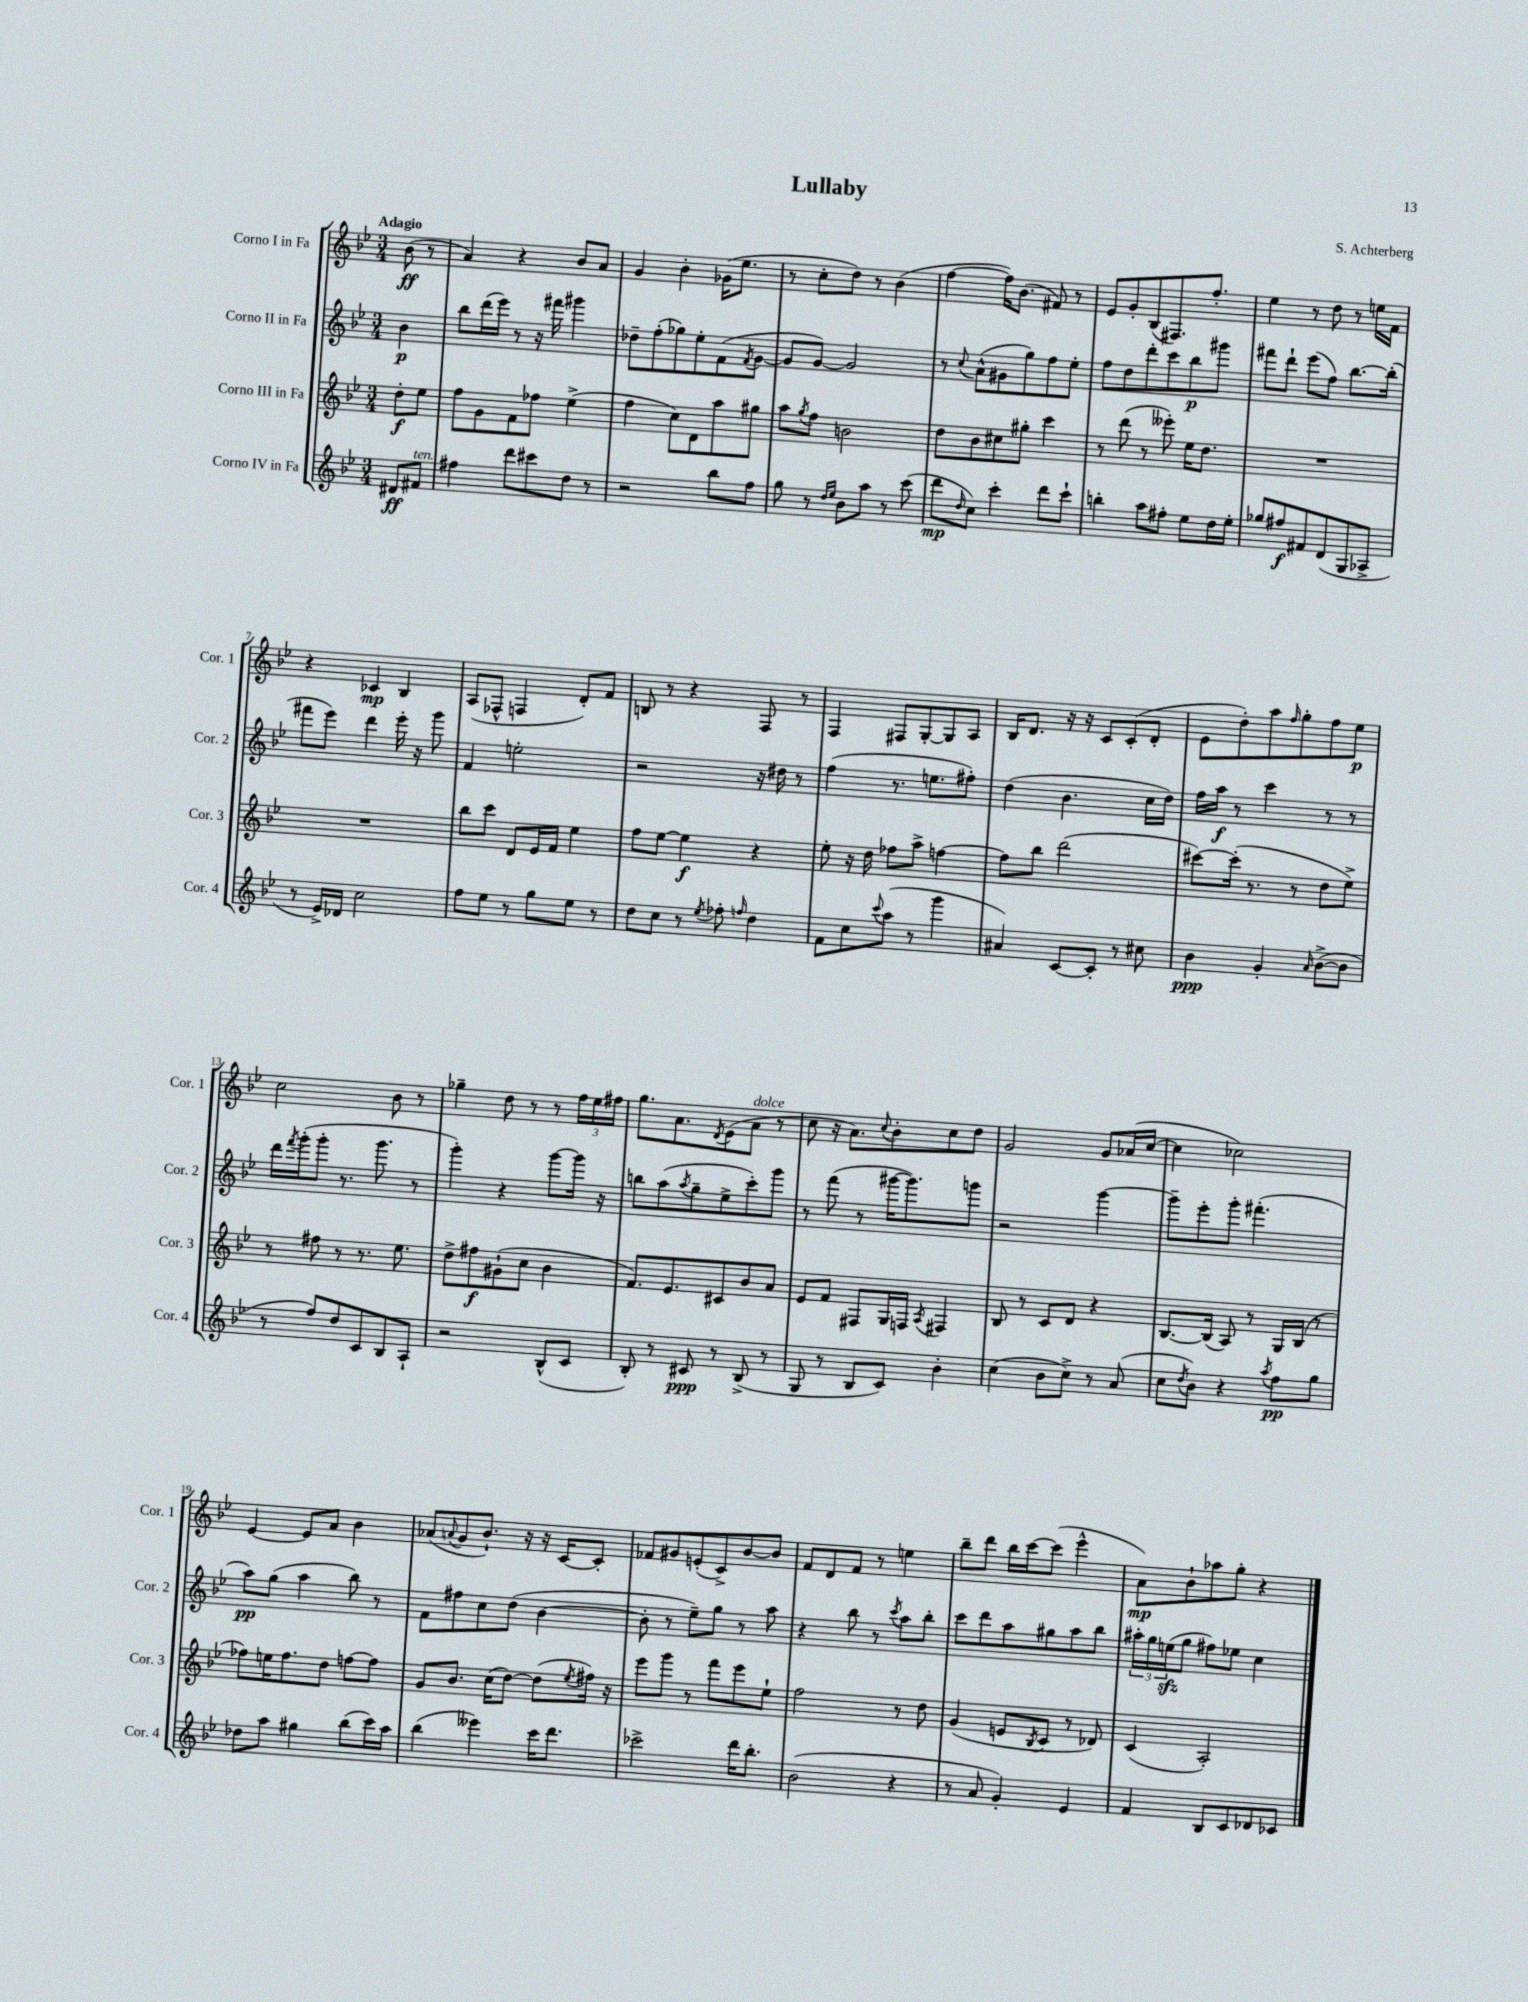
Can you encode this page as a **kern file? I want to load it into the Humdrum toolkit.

**kern	**kern	**kern	**kern
*staff4	*staff3	*staff2	*staff1
*clefG2	*clefG2	*clefG2	*clefG2
*k[b-e-]	*k[b-e-]	*k[b-e-]	*k[b-e-]
*M3/4	*M3/4	*M3/4	*M3/4
8d#	8dd'	4b-	(8b-
8f#	8ee-	.	8r
=	=	=	=
4ff#	8ff	8bb-	4a)
.	8g	(16ddd	.
.	.	16eee-)	.
8ddd	8f	8r	4r
8ccc#	8ff-	16r	.
.	.	16fff#	.
8dd	(4ee-^	4ggg#	8b-
8r	.	.	8a
=	=	=	=
2r	4ff	8dd-~	4g
.	.	(8ff'	.
.	8cc)	8gg-)	4b-'
.	8d	8ee-'	.
8bb-	8aa	(8f	(16g-
.	.	.	8.ee-
.	.	8qf	.
8ff	8gg#	[8g	.
=	=	=	=
8gg	8aa	8g]	8r
.	8qgg	.	.
8r	8ff	[8g)	8cc'
16qqdd	.	.	.
16qqee-	.	.	.
8b-	2b	2g]	8dd)
8aa	.	.	8r
8r	.	.	(4b-
(8ccc	.	.	.
=	=	=	=
8ddd	8dd	8r	[4ff
16qqdd	.	8qqcc	.
8cc)	8b-	(8a^^	.
4ccc'	8cc#	8g#	16ff])
.	.	.	(8.b-
.	8gg#'	8gg)	.
8ddd	4ccc	8ff	8f#)
8ccc`	.	8ee-'	8r
=	=	=	=
4bb'	8r	8ff	8e-
.	(8ddd	8dd	8g'
8aa	8r	8ddd'	(8B-
8ff#'	8eee--')	8ccc	8.F#)
8ee-	16ee-	8bb-	.
.	8.dd	.	8.ff'
16dd	.	8ggg#	.
16ee-'	.	.	.
=	=	=	=
8gg-	2.r	8fff#	4ee-
8ff#	.	8ddd`	.
8f#	.	(8eee-	8r
(8d	.	8ff)	8dd
8G	.	[8.bb-	8r
8A-^	.	.	16ee
.	.	(16bb-']	16f
=	=	=	=
8r	2.r	8fff#	4r
16e-^)	.	8eee-)	.
16d-	.	.	.
2cc	.	4ddd	4c-
.	.	16eee-'	4B-
.	.	16r	.
.	.	8ggg	.
=	=	=	=
8ff	8bb-	4f	(8A
8ee-	8ccc	.	8F-^^
8r	8d	2ee'	4F
8gg	16e-	.	.
.	16f	.	.
8ee-	4ee-	.	8d')
8r	.	.	8f
=	=	=	=
8dd	8ff	2r	8B
8cc	[8ee-	.	8r
8r	4ee-]	.	4r
8qee-	.	.	.
8ff-'	.	.	.
16qqff	.	.	.
4dd	4r	16r	8F
.	.	16dd#	.
.	.	8r	8r
=	=	=	=
8f	8ee-'	(4ff	4F
8cc	16r	.	.
.	16dd	.	.
8qqccc	.	.	.
(8aa	8ff-	8.r	8F#
8r	8aa^	.	[8G'
.	.	8.ee	.
4ggg	[4ff	.	8G]
.	.	8ff#')	8A
=	=	=	=
4a#)	8ff]	(4dd	16B-
.	.	.	8.d
.	8bb-	.	.
[8c	(2ddd	4.b-	16r
.	.	.	16r
8c']	.	.	8c
8r	.	.	(8c'
8cc#	.	16cc	8d'
.	.	16dd)	.
=	=	=	=
4b-	[8ccc#)	16ff	8e-
.	.	16aa	.
.	(16ccc#']	8r	8dd')
.	8.r	.	.
4g'	.	4ccc	8aa
.	.	.	16qqff
.	8r	.	8gg'
16qqa	.	.	.
([8b-^	8dd	8r	8ff
8b-]	8ee-^)	8r	8ee-
=	=	=	=
8r	8r	16ddd	2cc
.	.	8qfff	.
.	.	(16ggg'	.
8ff)	8ff#	8ggg'	.
8dd	8r	8.r	.
8c	8.r	.	.
.	.	8.ggg	.
8B-	.	.	8b-
.	8.ee-	.	.
8A`	.	8r	8r
=	=	=	=
2r	8dd^	4ggg')	4gg-~
.	8ff#	.	.
.	(8g#`	4r	8dd
.	8cc	.	8r
(8B-^^	4b-	[8ggg	8r
8c	.	16ggg]	24ff
.	.	.	24ee-
.	.	16r	.
.	.	.	24ff#
=	=	=	=
8B-')	8.f)	8bb	8.gg
8r	.	(8aa	.
.	8.e-	.	8.a
.	.	8qaa	.
8c#	.	8gg~	.
.	.	.	8qd
8r	8c#	8ee-^	(8e-
(8B-^	8b-	8ccc')	8a
8r	8a	8ggg	8r
=	=	=	=
8G	8e-	8r	8cc
8r	8f	(8fff	16r
.	.	.	8.a)
8B-	8F#	8r	.
.	.	.	8qqcc
8c)	16G	[16ggg#	8b-'
.	16F	8.ggg#])	.
.	8qA	.	.
4b-'	4F#	.	8cc
.	.	8ggg	8dd
=	=	=	=
(4cc	8B-	2r	2g
.	8r	.	.
8b-	8c	.	.
8cc^)	8d	.	.
8r	4r	[4ggg	8g
(8a	.	.	(16a-
.	.	.	[16cc
=	=	=	=
8cc	[8.B-	8ggg~]	4cc]
8qdd	.	.	.
8b-)	.	8eee-'	.
.	(16B-]	.	.
4r	8A)	8ggg'	2cc-)
.	8r	(4.fff#'	.
8qaa	.	.	.
8ff	16G	.	.
.	(16B-	.	.
8gg	8r	.	.
=	=	=	=
8dd-	8ff-)	8aa)	[4e-
8aa	16ee	(8gg	.
.	8.ff-	.	.
4gg#	.	4aa	8e-]
.	8dd	.	8a
(8bb-	[8ff	8bb-)	4b-
16ccc)	8ff]	8r	.
16aa	.	.	.
=	=	=	=
(4bb-	8g	8f	(8a-
.	.	.	8qqa
.	8.b-	8ff#	8g
4eee--)	.	8cc	8.b-`)
.	(16cc	.	.
.	[8dd)	(8dd	.
.	.	.	16r
16ccc	(8dd]	[4b-	16r
8.ddd	.	.	[16c
.	8qee-	.	.
.	16ff#)	.	8c']
.	16r	.	.
=	=	=	=
2ccc-^	8eee-	8b-']	8f-
.	8ggg	8r	8g#
.	8r	8ee-~)	(8e'
.	8fff	8gg	8c^)
16ddd	8eee-	8r	[8b-
8.bb-'	.	.	.
.	8ee-`	8aa	8b-]
=	=	=	=
(2b-	2ff	4r	8f
.	.	.	8d
.	.	8bb-	8f
.	.	8r	8r
.	.	8qccc	.
4r	8r	8aa	4ee
.	8dd	8bb-'	.
=	=	=	=
8r	(4g	8ccc	8bb-~
8a	.	8ddd	8ddd
4g')	8e	8aa	16bb-
.	.	.	[16ccc
.	8qB-	.	.
.	8c	8gg#	(8ccc]
4e-	8r	8aa	4eee-^^
.	8d-)	8bb-	.
=	=	=	=
4f	(4c	24aa#'	8a)
.	.	24gg	.
.	.	(24ee	.
.	.	8gg	8b-`
8B-	2A')	8ff#)	8aa-
8c	.	8ee-	8gg'
8d-	.	4cc	4r
8c-	.	.	.
==	==	==	==
*-	*-	*-	*-
